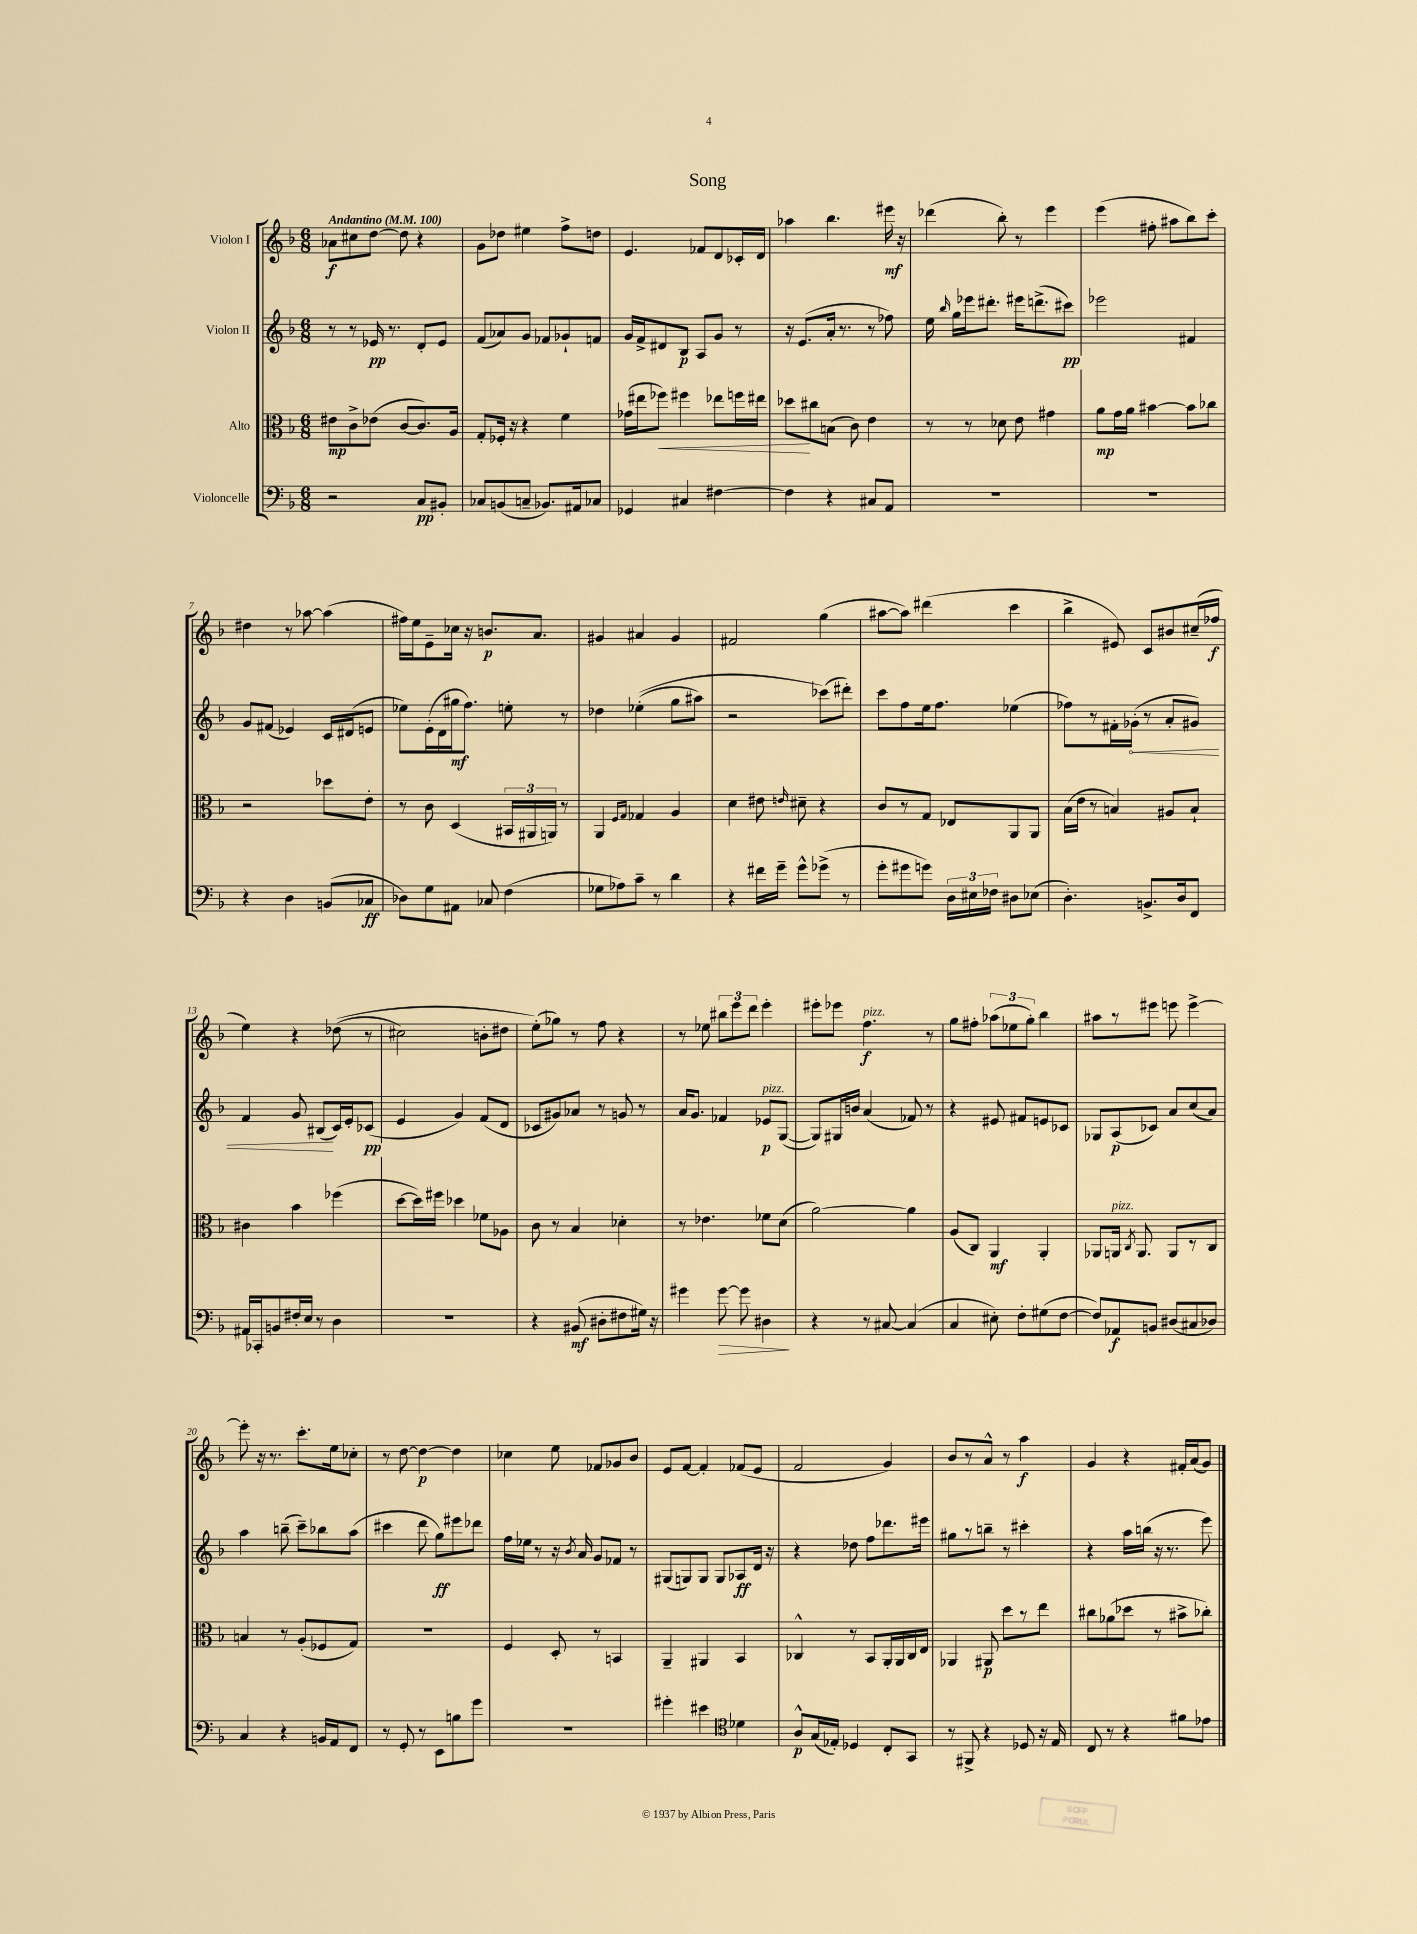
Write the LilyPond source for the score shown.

\header { title = "Song" }
<<
\new StaffGroup <<
\new Staff = "s0" \with { instrumentName = "Violon I" } {
    \clef treble \key f \major \numericTimeSignature \time 6/8 \tempo "Andantino" 4 = 100
    \autoBeamOff aes'8[\f cis''8 d''8]~ d''8 r4 |
    g'8[ des''8] eis''4 f''8[-> d''8] |
    e'4. fes'8[ d'8 ces'16-. d'16] |
    aes''4 bes''4. eis'''16\mf r16 |
    des'''4( bes''8-.) r8 e'''4 |
    e'''4( fis''8-. ais''8[ bes''8) c'''8]-. |
    dis''4 r8 aes''8~ aes''4( |
    fis''16[) e''16 e'8-- ces''16] r16 b'8.[\p a'8.] |
    gis'4 ais'4 gis'4 |
    fis'2 g''4( |
    ais''8[~ ais''8]) dis'''4( c'''4 |
    bes''4-> eis'8) c'8[ bis'8 cis''16--( fes''16]\f |
    e''4) r4 des''8(\( r8 |
    cis''2) b'8[-. dis''8] |
    e''8[-.(\) ges''8]) r8 f''8 r4 |
    r8 ees''8 \tuplet 3/2 { bis''8[ e'''8 d'''8] } e'''4-. |
    eis'''8[-. ees'''8] f''4.\f^\markup { \italic "pizz." } r8 |
    g''8[ fis''8]-. \tuplet 3/2 { aes''8[( ees''8 g''8]-.) } bes''4 |
    ais''8[ r8 eis'''8] e'''8 e'''4~-> |
    e'''8-. r16 r8. c'''8.[-. e''16 ces''8]-. |
    r8 d''8~ d''4~\p d''4 |
    ces''4 e''8 fes'8[ ges'8 bes'8] |
    e'8[ f'8]~ f'4-. fes'8[( e'8] |
    f'2 g'4) |
    bes'8[ r8 a'8]-^ r8 a''4\f |
    g'4 r4 fis'16[-. a'16( g'8]) \bar "|." |
}
\new Staff = "s1" \with { instrumentName = "Violon II" } {
    \clef treble \key f \major \numericTimeSignature \time 6/8
    \autoBeamOff r8 r8 ees'16\pp r8. d'8[-. ees'8] |
    f'8[( aes'8) g'8] fes'8[ ges'8-! f'8] |
    g'16[ f'16-> dis'8 bes8]\p a8[ g'8] r8 |
    r16 e'8.[( a'16]-. r8. r8 fes''8) |
    e''16 \grace { bes''16 } g''16[ ees'''16 dis'''8.]-. eis'''16[ d'''8.->( cis'''8]\pp) |
    ees'''2 fis'4 |
    g'8[ fis'8]( ees'4) c'16[ dis'16( e'8] |
    ees''8[) e'16-.( d'16 gis''16\mf f''8.]) e''8-. r8 |
    des''4 ees''4-.(\( g''8[ ais''8]) |
    r2 ces'''8[(\) dis'''8]-.) |
    c'''8[ f''8 e''16 f''8.] ees''4( |
    fes''8[) r8 fis'16-. \once \override Hairpin.circled-tip = ##t ges'16]-.\<( r8 a'8[-. gis'8]) |
    f'4 g'8 bis8[\!( c'16) e'16-. ces'8]\pp( |
    e'4 g'4) f'8[( d'8] |
    ces'8[ gis'8) aes'8] r8 g'8 r8 |
    a'16[ g'8.] fes'4 ees'8[\p^\markup { \italic "pizz." } g8]~( |
    g8[) gis16 b'16] a'4( fes'8) r8 |
    r4 eis'8 fis'8[ e'8 ces'8] |
    ges8[ a8\p( ces'8]) a'8[ c''8( a'8]) |
    a''4 b''8--( c'''8[--) bes''8 a''8]( |
    cis'''4 d'''8 g''8[\ff) eis'''8 des'''8] |
    f''16[ ees''16] r8 r16 \acciaccatura { bes'8 } a'16 g'8[ fes'8] r8 |
    gis8[( g8) g8] g8[ aes8\ff d'16] r16 |
    r4 des''8 f''8[ des'''8. eis'''16] |
    gis''8[ r8 b''8]-- r8 cis'''4-. |
    r4 a''16[ b''16]( r16 r8. e'''8) \bar "|." |
}
\new Staff = "s2" \with { instrumentName = "Alto" } {
    \clef alto \key f \major \numericTimeSignature \time 6/8
    \autoBeamOff eis'8[\mp c'8-> ees'8]( c'8[~ c'8.) a16] |
    g8[-. fes16]-. r16 r4 f'4 |
    ges'16[( eis''16 fes''8]\<) fis''4 ees''8[ f''16 eis''16] |
    des''8[\! cis''8 b8]( c'8) e'4 |
    r8 r8 des'8 e'8 gis'4 |
    a'8[\mp g'16 a'16] bis'4~ bis'8[ ces''8] |
    r2 des''8[ e'8]-. |
    r8 c'8 d4( \tuplet 3/2 { bis,16[ ais,16 a,16]) } r8 |
    a,4 \grace { f16[ g16] } ges4 a4 |
    d'4 eis'8 \grace { e'16 } dis'8-- r4 |
    c'8[ r8 g8] ees8[ a,8 a,8] |
    bes16[( e'16] r8 b4) ais8[ b8]-! |
    cis'4 bes'4 fes''4( |
    d''8[~ d''16) fis''16] des''4 fes'8[ aes8] |
    c'8 r8 bes4 des'4-. |
    r8 ees'4. fes'8[ d'8]( |
    a'2~) a'4 |
    a8[( c8]) a,4\mf a,4-. |
    aes,8[ a,16]^\markup { \italic "pizz." } \acciaccatura { c8 } a,8. a,8[ r8 c8] |
    b4 r8 a8[-.( fes8 g8]) |
    r2. |
    f4 d8-. r8 b,4 |
    a,4-- ais,4 bes,4 |
    ces4-^ r8 bes,8[ a,16-. a,16 ces16 e16] |
    aes,4 ais,8\p d''8[ r8 e''8] |
    cis''8[ aes'8( des''8] r8 bis'8[-> ces''8]-.) \bar "|." |
}
\new Staff = "s3" \with { instrumentName = "Violoncelle" } {
    \clef bass \key f \major \numericTimeSignature \time 6/8
    \autoBeamOff r2 c8[\pp bis,8]-. |
    ces8[ b,8( c8]-- bes,8.[) ais,16 ces8] |
    ges,4 cis4 fis4~ |
    fis4 r4 cis8[ a,8] |
    R2. |
    R2. |
    r4 d4 b,8[( ces8]\ff |
    des8[) g8 ais,8] ces8 f4( |
    ges8[ aes8) c'8]-- r8 d'4 |
    r4 fis'16[ g'16]-- g'8[-^ ges'8]->( r8 |
    g'8[-. gis'8 g'8]) \tuplet 3/2 { d16[ eis16 fes16] } dis8[ ees8]( |
    d4.-.) b,8.[-> d16 f,8] |
    ais,16[ ces,16-. b,8 fis16-. e16] r8 d4 |
    R2. |
    r4 bis,8\mf( dis8[-. fis8 gis16]) r16 |
    gis'4 gis'8~\> gis'8 dis4\! |
    r4 r8 cis8~ cis4( |
    c4 eis8-.) f8[-. gis8( f8]~ |
    f8[) aes,8\f b,8] dis8[( cis8 des8]) |
    c4 r4 b,16[ a,16 f,8] |
    r8 g,8-. r8 e,8[ b8 g'8] |
    R2. |
    gis'4-. eis'4 \clef tenor des'4 |
    a8[-^\p g16( ees16]-.) des4 c8[-. g,8] |
    r8 fis,8-> r4 des8 r16 e16 |
    c8 r8 r4 fis'8[ ees'8] \bar "|." |
}
>>
>>
